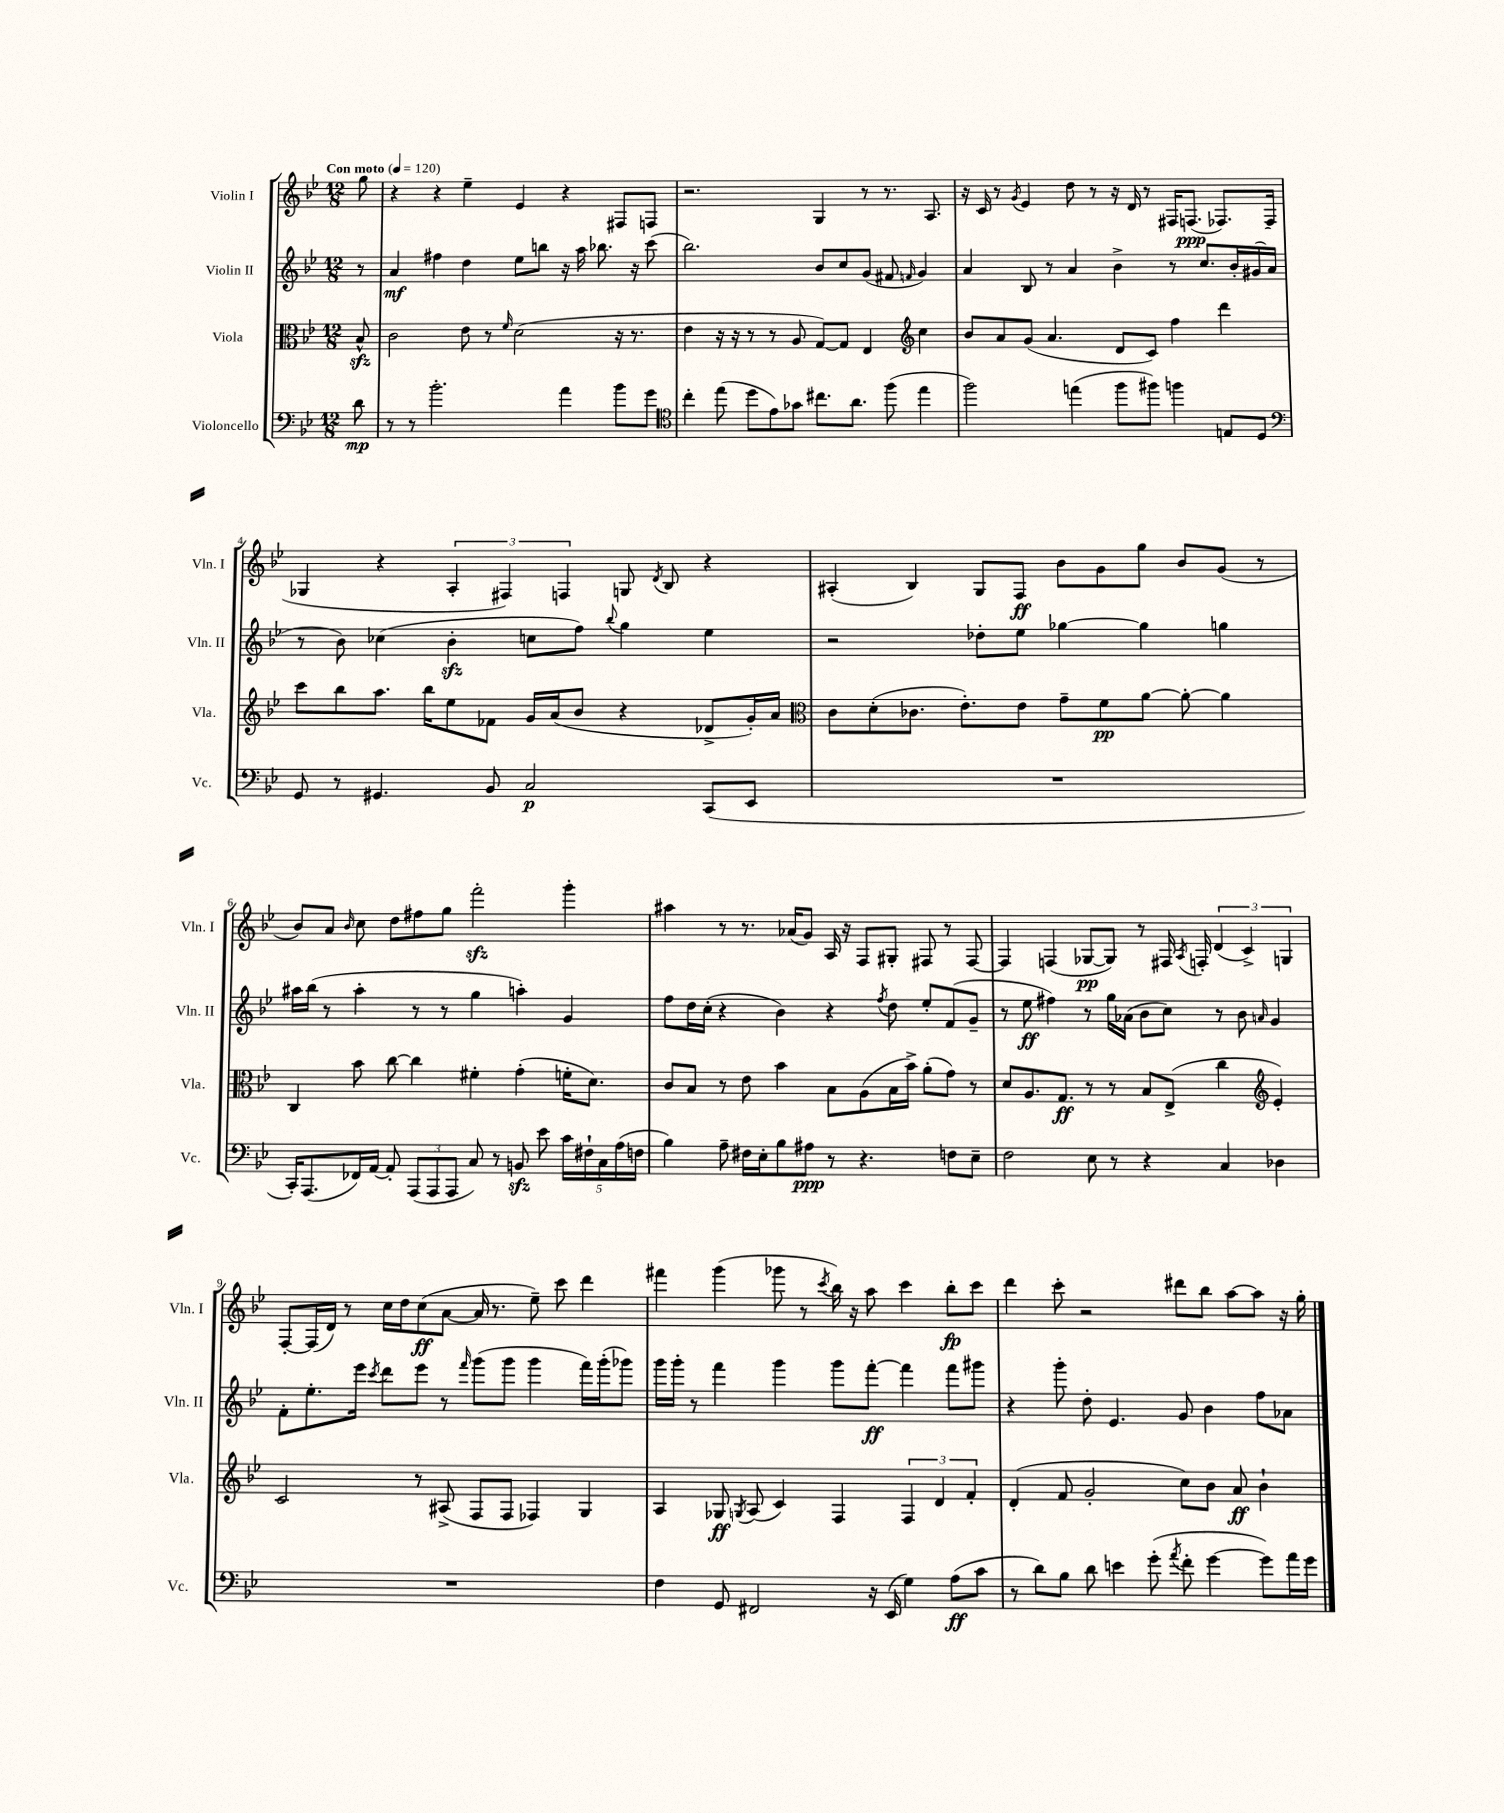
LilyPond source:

<<
\new StaffGroup <<
\new Staff = "s0" \with { instrumentName = "Violin I" shortInstrumentName = "Vln. I" } {
    \clef treble \key bes \major \numericTimeSignature \time 12/8 \partial 8 \tempo "Con moto" 4 = 120
    \autoBeamOff g''8 |
    r4 r4 ees''4-- ees'4 r4 fis8[ f8] |
    r2. g4 r8 r8. a8. |
    r16 c'16 r8 \acciaccatura { g'8 } ees'4 d''8 r8 r16 d'16 r8 fis16[ f8.]\ppp( fes8.[) fes16]( |
    ges4 r4 \tuplet 3/2 { a4-. fis4) f4 } g8 \acciaccatura { d'8 } bes8 r4 |
    ais4-.( bes4) g8[ f8]\ff bes'8[ g'8 g''8] bes'8[ g'8]( r8 |
    bes'8[) a'8] \grace { bes'16 } c''8 d''8[ fis''8 g''8] f'''2-.\sfz g'''4-. |
    ais''4 r8 r8. aes'16[( g'8]) a16 r16 f8[ gis8]-. fis8 r8 fis8~ |
    fis4 f4( ges8[~\pp ges8]) r8 fis16 \acciaccatura { a8 } f16-. \tuplet 3/2 { d'4( c'4->) g4 } |
    f8[~-. f16( d'16]) r8 c''16[ d''16 c''8\ff( a'8]~ a'16 r8. ees''8--) c'''8 d'''4 |
    fis'''4 g'''4( ges'''8 r8 \acciaccatura { c'''8 } bes''16) r16 a''8 c'''4 bes''8[-.\fp c'''8] |
    d'''4 c'''8-. r2 dis'''8[ bes''8] a''8[~ a''8] r16 g''16-. \bar "|." |
}
\new Staff = "s1" \with { instrumentName = "Violin II" shortInstrumentName = "Vln. II" } {
    \clef treble \key bes \major \numericTimeSignature \time 12/8 \partial 8
    \autoBeamOff r8 |
    a'4\mf fis''4 d''4 ees''8[ b''8] r16 a''16 bes''8. r16 c'''8( |
    bes''2.) bes'8[ c''8 g'8]( fis'8 \grace { f'16 } g'4) |
    a'4 bes8 r8 a'4 bes'4-> r8 c''8.[ bes'16-. gis'16( a'16] |
    r8 bes'8) ces''4( bes'4-.\sfz c''8[ f''8]) \appoggiatura { bes''8 } g''4 ees''4 |
    r2 des''8[-. ees''8] ges''4~ ges''4 g''4 |
    ais''16[ bes''16]( r8 ais''4-. r8 r8 g''4 a''4-.) g'4 |
    f''8[ d''16 c''16]-.( r4 bes'4) r4 \acciaccatura { f''8 } d''8 ees''8[-. f'8( g'8]-- |
    r8 ees''8\ff fis''4) r8 g''16[ aes'16]( bes'8[ c''8]) r8 bes'8 \grace { a'16 } g'4 |
    f'8[-. ees''8.-. ees'''16] \acciaccatura { c'''8 } d'''8[ ees'''8] r8 \grace { f'''16 } g'''8[( g'''8] g'''4 f'''16[) g'''16-.( ges'''8]) |
    g'''16[ g'''16]-. r8 f'''4 g'''4 g'''8[ f'''8]~-.\ff f'''4 f'''8[ gis'''8] |
    r4 g'''8-. d''8-. ees'4. g'8 bes'4 f''8[ aes'8] \bar "|." |
}
\new Staff = "s2" \with { instrumentName = "Viola" shortInstrumentName = "Vla." } {
    \clef alto \key bes \major \numericTimeSignature \time 12/8 \partial 8
    \autoBeamOff bes8-^\sfz |
    c'2 ees'8 r8 \grace { f'16 } d'2( r16 r8. |
    ees'4 r16 r16 r8 r8 a8 g8[~) g8] ees4 \clef treble c''4 |
    bes'8[ a'8 g'8]( a'4. d'8[ c'8]) f''4 d'''4 |
    c'''8[ bes''8 a''8.] bes''16[ ees''8 fes'8] g'16[ a'16( bes'8] r4 des'8[-> g'16-.) a'16] |
    \clef alto c'8[ d'8-.( ces'8.] ees'8.[-.) ees'8] g'8[-- f'8\pp a'8]~ a'8~-. a'4 |
    c4 bes'8 c''8~ c''4 fis'4-. g'4-.( f'16[-. d'8.]) |
    c'8[ bes8] r8 ees'8 bes'4 bes8[ a8( bes16 bes'16]->) a'8[-.( g'8]) r8 |
    d'8[ a8. g8.]\ff r8 r8 bes8[ ees8]->( c''4 \clef treble ees'4-.) |
    c'2 r8 ais8->( f8[ f8] fes4) g4 |
    a4 ges8\ff \acciaccatura { g8 } a8( c'4) f4 \tuplet 3/2 { f4 d'4 f'4-. } |
    d'4-.( f'8 g'2-. c''8[) bes'8] a'8\ff bes'4-! \bar "|." |
}
\new Staff = "s3" \with { instrumentName = "Violoncello" shortInstrumentName = "Vc." } {
    \clef bass \key bes \major \numericTimeSignature \time 12/8 \partial 8
    \autoBeamOff d'8\mp |
    r8 r8 bes'2.-. a'4 bes'8[ g'8] |
    \clef tenor c''4-. ees''8( d''8[ ees'8) ges'8] cis''8.[ a'8.] f''8( ees''4 |
    f''2) e''4( f''8[ fis''8]) f''4 e8[ d8] |
    \clef bass g,8 r8 gis,4. bes,8 c2\p c,8[( ees,8] |
    R1. |
    c,16[-.) a,,8.( fes,16) a,16]~ a,8-. \tuplet 3/2 { a,,8[( a,,8 a,,8] } c8) r8 b,8\sfz ees'8 \tuplet 5/4 { c'16[ fis16-! c16 a16( f16] } |
    bes4) a8-- fis16[ ees16-. bes8 ais8]\ppp r8 r4. f8[ ees8]-- |
    f2 ees8 r8 r4 c4 des4 |
    R1. |
    f4 g,8 fis,2 r16 ees,16( g4) a8[\ff( c'8] |
    r8 d'8[) bes8] d'8 e'4 g'8-.( \acciaccatura { a'8 } f'8-. g'4~ g'8[) a'16 g'16] \bar "|." |
}
>>
>>
